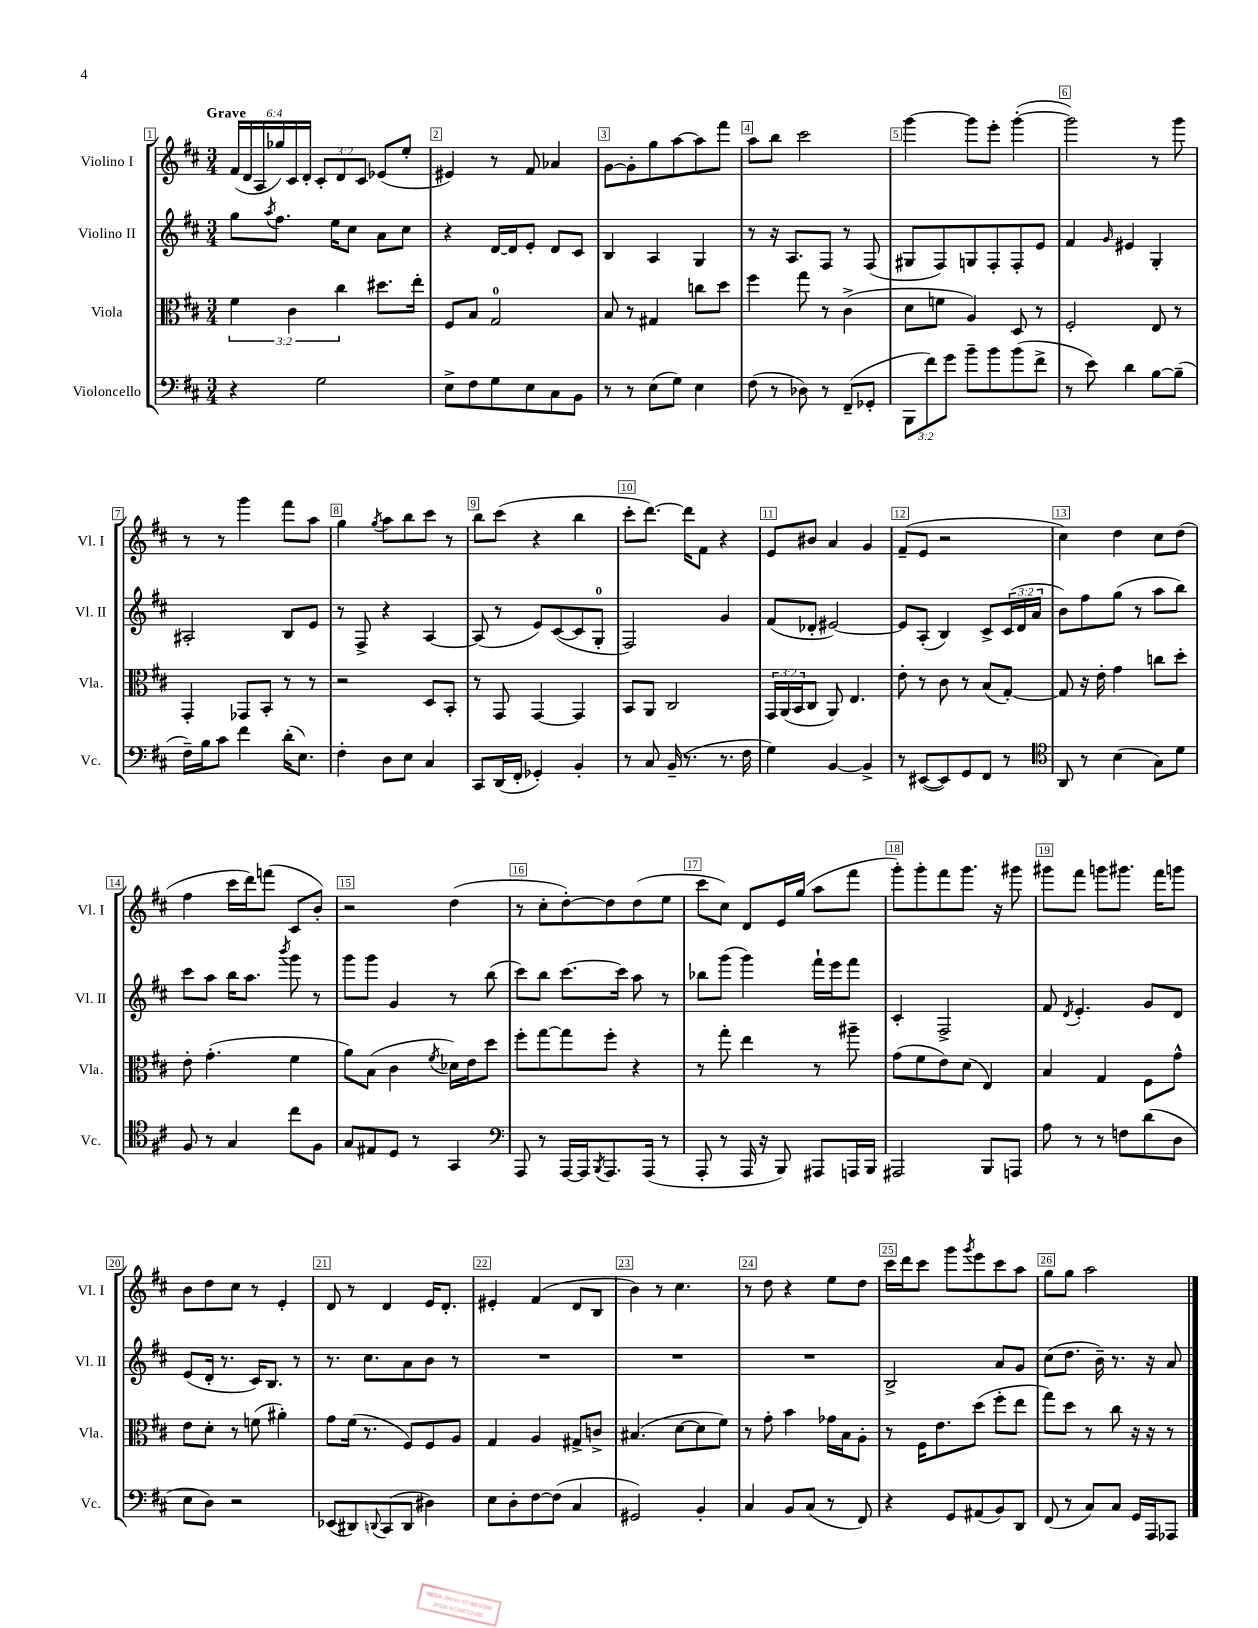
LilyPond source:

<<
\new StaffGroup <<
\new Staff = "s0" \with { instrumentName = "Violino I" shortInstrumentName = "Vl. I" } {
    \clef treble \key d \major \numericTimeSignature \time 3/4 \override Staff.TupletNumber.text = #tuplet-number::calc-fraction-text \tempo "Grave"
    \tuplet 6/4 { fis'16( d'16 a16 ges''16) cis'16 d'16-. } \tuplet 3/2 { cis'8-. d'8 cis'8 } ees'8( e''8-. |
    eis'4) r8 fis'8 aes'4 |
    g'8~ g'8-. g''8 a''8~ a''8 fis'''8 |
    a''8 b''8 cis'''2 |
    g'''4~ g'''8 e'''8-. g'''4~-.( |
    g'''2) r8 g'''8 |
    r8 r8 g'''4 fis'''8 a''8 |
    g''4 \acciaccatura { g''8 } a''8 b''8 cis'''8 r8 |
    b''8 cis'''8( r4 b''4 |
    cis'''8-. d'''8.~) d'''16 fis'8 r4 |
    e'8 bis'8 a'4 g'4 |
    fis'8--( e'8 r2 |
    cis''4) d''4 cis''8 d''8( |
    fis''4 cis'''16 d'''16) f'''8( cis'8 b'8-.) |
    r2 d''4( |
    r8 cis''8-. d''8~-.) d''8 d''8( e''8 |
    cis'''8 cis''8) d'8 e'16 g''16( a''8 fis'''8 |
    g'''8-.) g'''8-. fis'''8 g'''8. r16 gis'''8 |
    gis'''8 fis'''8 g'''8 gis'''8. fis'''16 g'''8 |
    b'8 d''8 cis''8 r8 e'4-. |
    d'8 r8 d'4 e'16 d'8.-. |
    eis'4-. fis'4( d'8 b8 |
    b'4) r8 cis''4. |
    r8 d''8 r4 e''8 d''8 |
    cis'''16 d'''16 cis'''8 g'''8 \acciaccatura { g'''8 } e'''8 cis'''8 a''8 |
    g''8 g''8 a''2 \bar "|." |
}
\new Staff = "s1" \with { instrumentName = "Violino II" shortInstrumentName = "Vl. II" } {
    \clef treble \key d \major \numericTimeSignature \time 3/4 \override Staff.TupletNumber.text = #tuplet-number::calc-fraction-text
    g''8 \acciaccatura { a''8 } fis''8. e''16 cis''8 a'8 cis''8 |
    r4 d'16~ d'16 e'8-. d'8 cis'8 |
    b4 a4 g4 |
    r8 r16 a8. fis8 r8 fis8( |
    gis8 fis8) g8 fis8-. fis8-. e'8 |
    fis'4 \grace { g'16 } eis'4 g4-. |
    ais2-. b8 e'8 |
    r8 fis8-> r4 a4~ |
    a8( r8 e'8) cis'8~( cis'8 g8-0-. |
    fis2) g'4 |
    fis'8( des'8-. eis'2~) |
    eis'8 a8-.( b4) cis'8-> \tuplet 3/2 { cis'16( d'16 a'16 } |
    b'8) fis''8 g''8( r8 a''8 b''8) |
    cis'''8 a''8 b''16 a''8. \acciaccatura { b'''8 } g'''8 r8 |
    g'''8 g'''8 g'4 r8 b''8( |
    cis'''8) b''8 cis'''8.~ cis'''16 a''8 r8 |
    bes''8 g'''8( g'''4) fis'''16-! e'''16 fis'''8 |
    cis'4-. fis2-> |
    fis'8 \acciaccatura { d'8 } e'4.-. g'8 d'8 |
    e'8( d'16-. r8. cis'16) b8. r8 |
    r8. cis''8. a'8 b'8 r8 |
    R2. |
    R2. |
    R2. |
    b2-> a'8 g'8 |
    cis''8( d''8. b'16--) r8. r16 a'8 \bar "|." |
}
\new Staff = "s2" \with { instrumentName = "Viola" shortInstrumentName = "Vla." } {
    \clef alto \key d \major \numericTimeSignature \time 3/4 \override Staff.TupletNumber.text = #tuplet-number::calc-fraction-text
    \tuplet 3/2 { fis'4 cis'4 cis''4 } dis''8. e''16-. |
    fis8 b8 g2-0 |
    b8 r8 gis4 c''8 d''8 |
    fis''4 g''8 r8 cis'4->( |
    d'8 f'8 a4) d8 r8 |
    fis2-. e8 r8 |
    g,4-. ges,8 b,8-. r8 r8 |
    r2 d8 b,8-. |
    r8 g,8 g,4~ g,4 |
    b,8 a,8 cis2 |
    \tuplet 3/2 { g,16 a,16( b,16 } cis8 a,8) e4. |
    e'8-. r8 cis'8 r8 b8( g8~-.) |
    g8 r16 e'16-. g'4 c''8 d''8-. |
    e'8-. g'4.-.( fis'4 |
    a'8) b8( cis'4 \acciaccatura { fis'8 } des'16) e'16 d''8 |
    fis''8-. g''8~ g''8 fis''8-. r4 |
    r8 g''8-. e''4 r8 ais''8-- |
    g'8( fis'8 e'8) d'8( e4) |
    b4 g4 fis8 g'8-^ |
    e'8 d'8-. r8 f'8( ais'4-.) |
    g'8 fis'16( r8. fis8) fis8 a8 |
    g4 a4 gis8-> c'8-> |
    bis4.( d'8~ d'8 fis'8) |
    r8 g'8-. b'4 ges'16 b16 a8-. |
    r8 fis16 e'8. d''8( fis''8-. e''8 |
    g''8) d''8 r8 cis''8 r16 r16 r8 \bar "|." |
}
\new Staff = "s3" \with { instrumentName = "Violoncello" shortInstrumentName = "Vc." } {
    \clef bass \key d \major \numericTimeSignature \time 3/4 \override Staff.TupletNumber.text = #tuplet-number::calc-fraction-text
    r4 g2 |
    e8-> fis8 g8 e8 cis8 b,8 |
    r8 r8 e8( g8) e4 |
    fis8( r8 des8) r8 fis,8--( ges,8-. |
    \tuplet 3/2 { b,,8 fis'8) g'8 } b'8-- b'8 b'8( fis'8-> |
    r8 e'8) d'4 b8~ b8--( |
    fis16--) b16 cis'8 fis'4 d'16-.( e8.) |
    fis4-. d8 e8 cis4 |
    cis,8 d,16( fis,16-. ges,4-.) b,4-. |
    r8 cis8 b,16--( r8. r8. fis16 |
    g4) b,4~ b,4-> |
    r8 eis,8~( eis,8) g,8 fis,8 r8 |
    \clef tenor a,8 r8 b4( g8) d'8 |
    fis8 r8 g4 cis''8 fis8 |
    g8 eis8 d8 r8 g,4 |
    \clef bass a,,8 r8 a,,16~ a,,16 \acciaccatura { b,,8 } a,,8. a,,16( r8 |
    a,,8-. r8 a,,16 r16 b,,8) ais,,8 a,,16 b,,16 |
    ais,,2 b,,8 a,,8 |
    a8 r8 r8 f8 d'8( d8 |
    e8 d8) r2 |
    ees,8( dis,8) \appoggiatura { d,8 } cis,8( d,8 dis4) |
    e8 d8-. fis8~ fis8( cis4 |
    gis,2) b,4-. |
    cis4 b,8 cis8( r8 fis,8) |
    r4 g,8 ais,8( b,8) d,8 |
    fis,8( r8 cis8) cis8 g,16 a,,16 aes,,8 \bar "|." |
}
>>
>>
\layout { \context { \Score \override BarNumber.break-visibility = ##(#f #t #t) barNumberVisibility = #all-bar-numbers-visible \override BarNumber.stencil = #(make-stencil-boxer 0.1 0.3 ly:text-interface::print) } }
